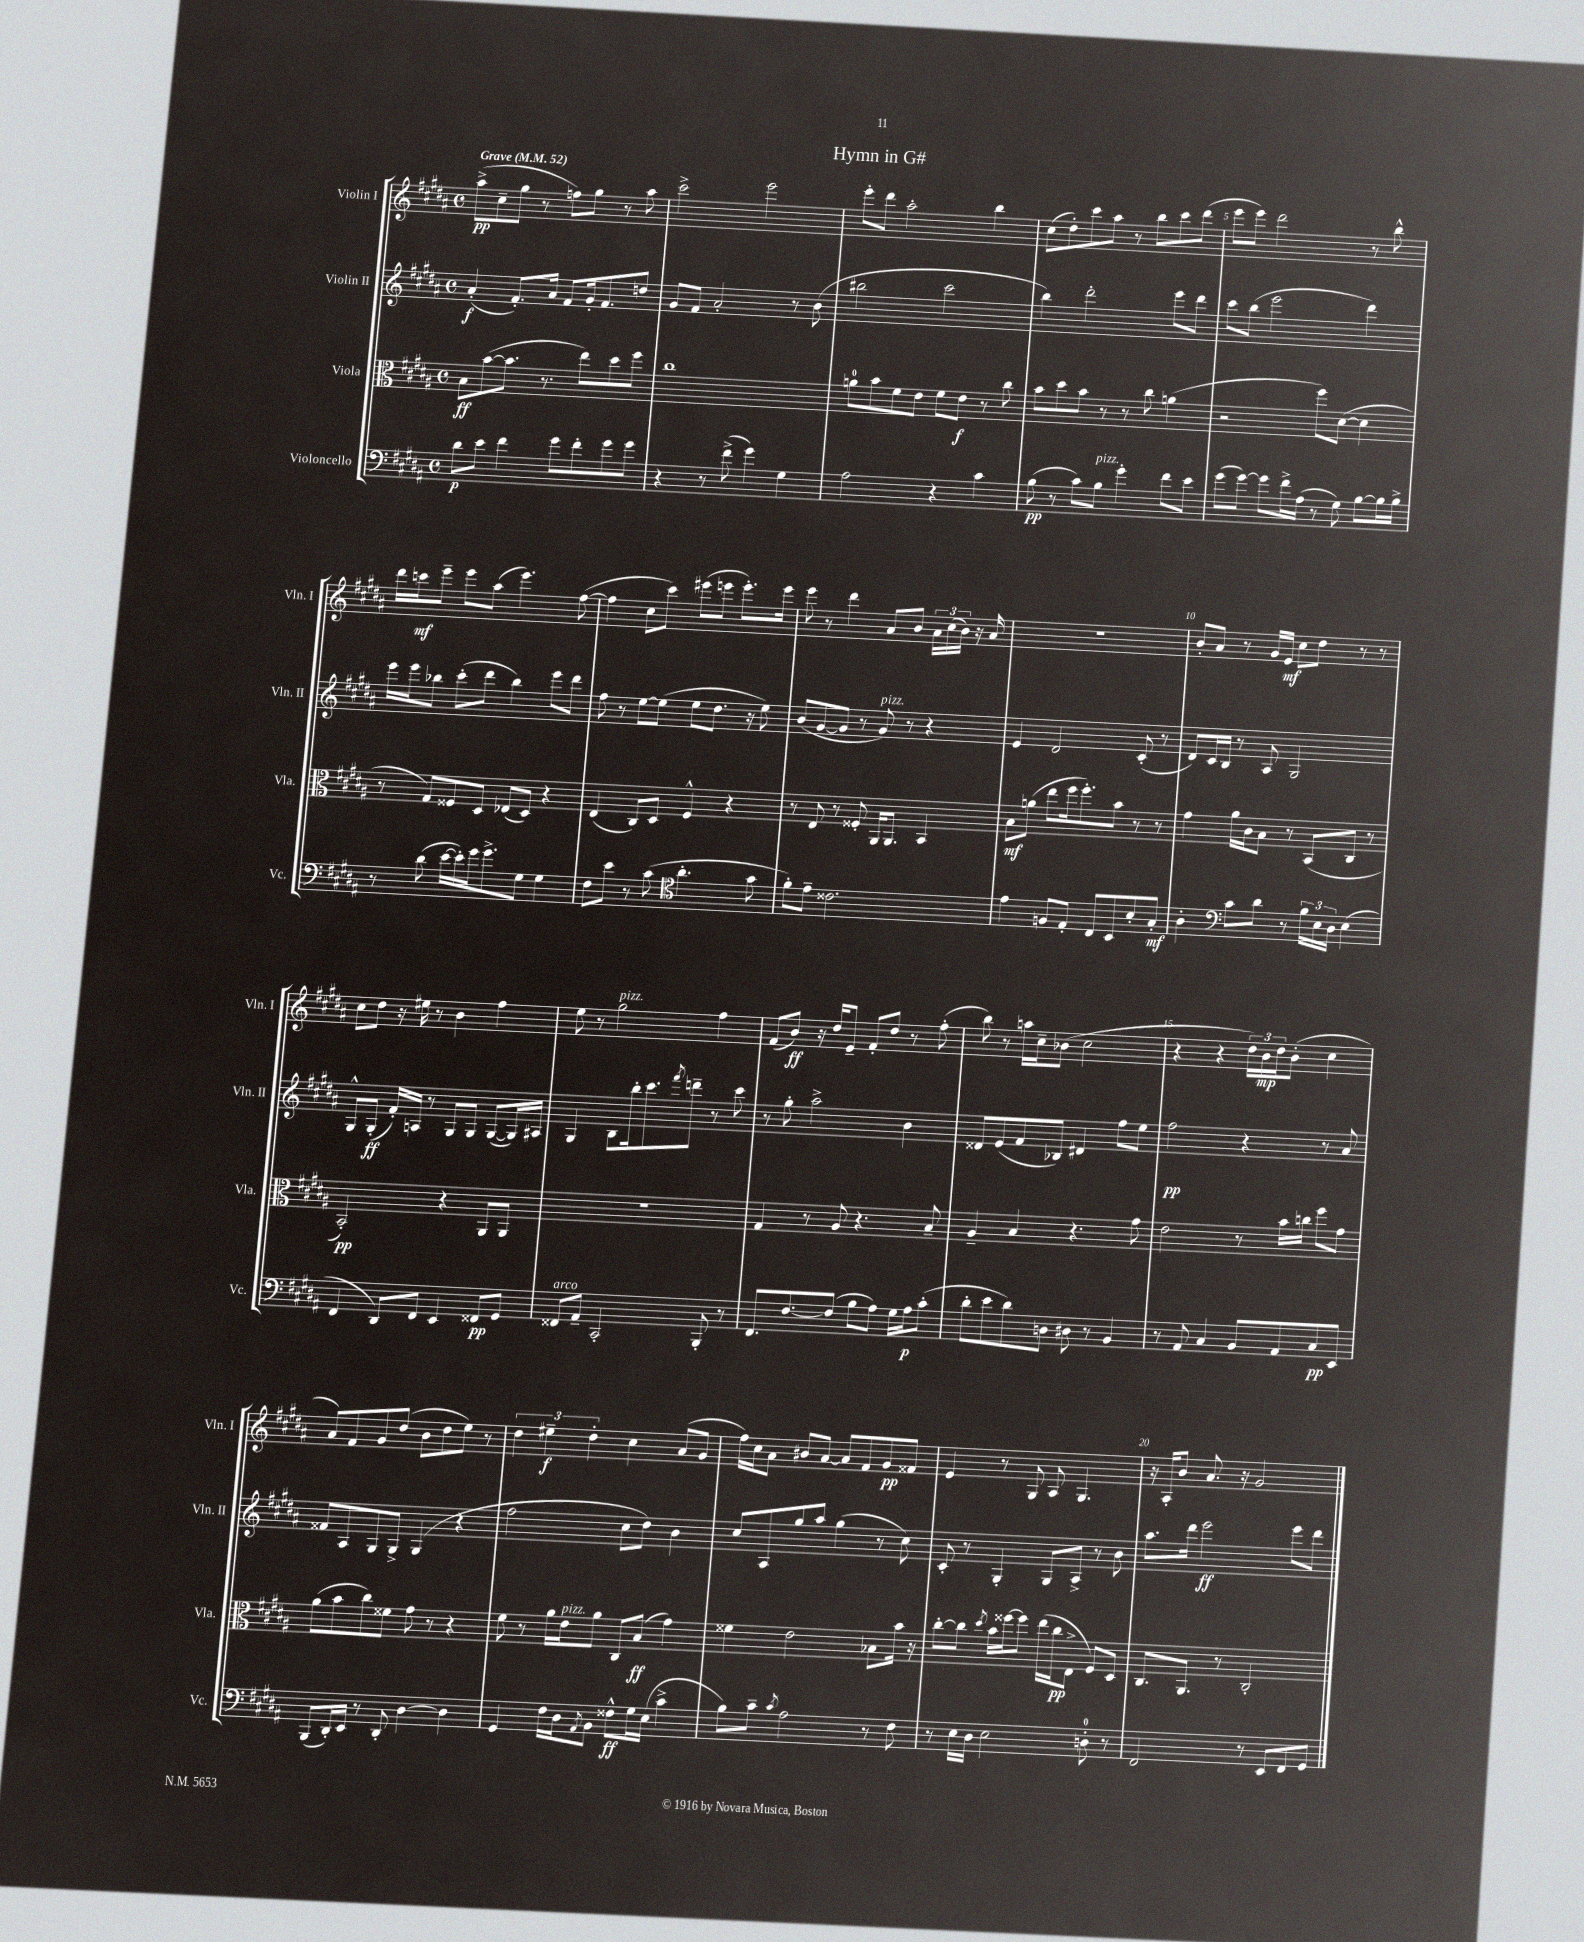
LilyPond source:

\header { title = "Hymn in G#" }
<<
\new StaffGroup <<
\new Staff = "s0" \with { instrumentName = "Violin I" shortInstrumentName = "Vln. I" } {
    \clef treble \key b \major \defaultTimeSignature \time 4/4 \tempo "Grave" 4 = 52
    ais''8->\pp( cis''8-- gis''8 r8 f''8) gis''8 r8 ais''8 |
    cis'''2-> e'''2 |
    e'''8-. dis'''8 ais''2-. b''4 |
    cis''8( dis''8-.) cis'''8 ais''8 r8 b''8 cis'''8 dis'''8( |
    e'''8 e'''8) dis'''2 r8 b''8-^ |
    dis'''16 c'''16\mf e'''8-- e'''8 ais''8( e'''4.) fis''8~( |
    fis''4 cis''8 cis'''8) eis'''8( e'''8 e'''8.-.) e'''16 |
    e'''8 r8 dis'''4 ais'8 b'8 \tuplet 3/2 { ais'16 cis''16( b'16) } r16 ais'16 |
    R1 |
    b'8-. ais'8 r8 gis'16 e'16\mf cis''8 dis''8 r8 r8 |
    cis''8 dis''8 r16 eis''16 r8 b'4 fis''4 |
    e''8 r8 gis''2^\markup { \italic "pizz." } fis''4 |
    fis'8( b'8\ff) r16 dis''16 e'8-- fis'8-. dis''8 r8 fis''8-.( |
    b''8) r8 a''16 cis''16-- bes'8( cis''2 |
    r4 r4 \tuplet 3/2 { dis''16) b'16\mp dis''16 } b'8-.( cis''4 |
    ais'8) fis'8 gis'8 dis''8( b'8 dis''8 e''8) r8 |
    \tuplet 3/2 { dis''4 eis''4--\f dis''4-. } cis''4 ais'8( gis'8 |
    fis''16) cis''16 ais'8 bis'8 ais'8~ ais'8 fis'8 gis'8\pp fisis'8 |
    e'4 r8 gis8 ais8 gis4. |
    r16 ais16-. b'8 ais'8. r16 gis'2 \bar "|." |
}
\new Staff = "s1" \with { instrumentName = "Violin II" shortInstrumentName = "Vln. II" } {
    \clef treble \key b \major \defaultTimeSignature \time 4/4
    ais'4-.\f( fis'8.-.) ais'16 fis'8 gis'16-. fis'8. d''8 |
    gis'8 fis'8 ais'2-. r8 b'8( |
    bis''2 cis'''2 |
    b''4) dis'''2-. e'''8 dis'''8 |
    cis'''8 b''8( e'''2 dis'''4) |
    e'''16 e'''16 bes''8 cis'''8-.( dis'''8 bes''4) e'''8 dis'''8 |
    fis''8 r8 e''8~ e''8( e''8 dis''8. r16 e''8) |
    b'8( gis'8~ gis'8 r8 gis'8^\markup { \italic "pizz." }) r8 r4 |
    e'4 dis'2 cis'8-.( r8 |
    dis'8) cis'16 b16 r8 ais8 gis2 |
    gis8-^ gis8-.\ff( fis'16-.) a16 r8 gis8 gis8 gis8~( gis16) ais16 |
    gis4 b8 b''16-. cis'''8. \acciaccatura { fis'''8 } d'''8-- r8 cis'''8 |
    r8 gis''8-. ais''2-> b'4 |
    disis'8 e'8( fis'8 bes8) dis'4 fis''8 e''8 |
    fis''2\pp r4 r8 ais'8 |
    fisis'8 ais8 gis8 gis8-> gis4( r4 |
    fis''2 cis''8 dis''8) b'4 |
    cis''8 ais8 gis''8 ais''8 gis''4( r8 cis''8) |
    cis'8-. r8 gis4-. gis8 ais8-> r8 b'8 |
    ais''8. dis'''16 e'''2\ff e'''8 dis'''8 \bar "|." |
}
\new Staff = "s2" \with { instrumentName = "Viola" shortInstrumentName = "Vla." } {
    \clef alto \key b \major \defaultTimeSignature \time 4/4
    b8\ff b'8~( b'8. r8. e''8) dis''8 fis''8 |
    cis''1 |
    a'8-0 b'8 fis'8 e'8 fis'8 e'8\f r8 cis''8 |
    b'8 dis''8 b'8 r8 r8 cis''8 a'4( |
    r2 fis''8) dis'8~( dis'4 |
    r8 gis8) fisis8 dis8 ees8( dis8) r4 |
    e4( cis8) dis8 fis4-^ r4 |
    r8 e8 r8 fisis8-. ais,16 ais,8. b,4 |
    b8\mf a'8( e''8 fis''16 fis''8.-.) b'8 r8 r8 |
    gis'4 ais'16 cis'16 b8 r8 b,8( cis8 r8 |
    b,2-.\pp) r4 ais,8 ais,8 |
    R1 |
    gis4 r8 ais8 r4. b8-- |
    ais4-- b4 r4. gis'8 |
    e'2 r8 b'16 c''16 fis''8 gis'8 |
    ais'8( b'8 cis''8) fisis'8 gis'8 r8 r4 |
    fis'8 r8 ais'16 e'16^\markup { \italic "pizz." } ais'8 cis8 b8\ff( gis'4) |
    fisis'4 e'2 bes8 b'16 r16 |
    cis''8~-. cis''8 \acciaccatura { dis''8 } b'16 fisis''16~ fisis''8 e''16( cis''16\pp e8-> fis8) dis8 |
    cis8. ais,8. r8 cis2-. \bar "|." |
}
\new Staff = "s3" \with { instrumentName = "Violoncello" shortInstrumentName = "Vc." } {
    \clef bass \key b \major \defaultTimeSignature \time 4/4
    dis'8\p e'8 fis'4 gis'8 fis'8-. gis'8 gis'8 |
    r4 r8 fis'8->( gis'4) gis4 |
    ais2 r4 cis'4 |
    b8\pp( r8 cis'8) b8^\markup { \italic "pizz." } gis'4-. fis'8 e'8 |
    gis'8( gis'8~) gis'8 fis'16-> ais16( r8 gis8) b8~ b16 b16-> |
    r8 dis'8( e'16~ e'16-.) gis'16 gis'8.-> gis8 gis4 |
    fis8 e'8 r8 cis'8( \clef tenor ais'4.-. gis'8 |
    fis'8-.) e'8-- cisis'2. |
    e'4 f8 e8-. cis8 b,8 b8-. gis8-.\mf |
    ais4-. \clef bass cis'8 dis'8 r8 \tuplet 3/2 { b16 e16 dis16 } e4( |
    fis,4 dis,8) fis,8 e,4 fisis,8\pp gis,8 |
    fisis,8^\markup { \italic "arco" } ais,8-- cis,2-. b,,8-. r8 |
    fis,8. fis8.~ fis8( b8 ais8) gis16 ais16\p cis'8-.( |
    dis'8-. e'8 dis'8) d8 dis8 r8 b,4 |
    r8 ais,8 cis4 b,8 ais,8 cis8\pp e,8 |
    b,,8( dis,16-.) e,16 r8 dis,8-. dis4~ dis4 |
    gis,4 fis16 dis16 \acciaccatura { ais,8 } b,8 fisis8-^\ff gis16 e16( cis'4-> |
    b8) cis'8-- \acciaccatura { cis'8 } ais2 r8 fis8 |
    r8 e16 dis16 e2 d8-0-. r8 |
    fis,2 r8 e,8 fis,8 gis,8 \bar "|." |
}
>>
>>
\layout { \context { \Score \override BarNumber.break-visibility = ##(#f #t #t) barNumberVisibility = #(every-nth-bar-number-visible 5) } }
